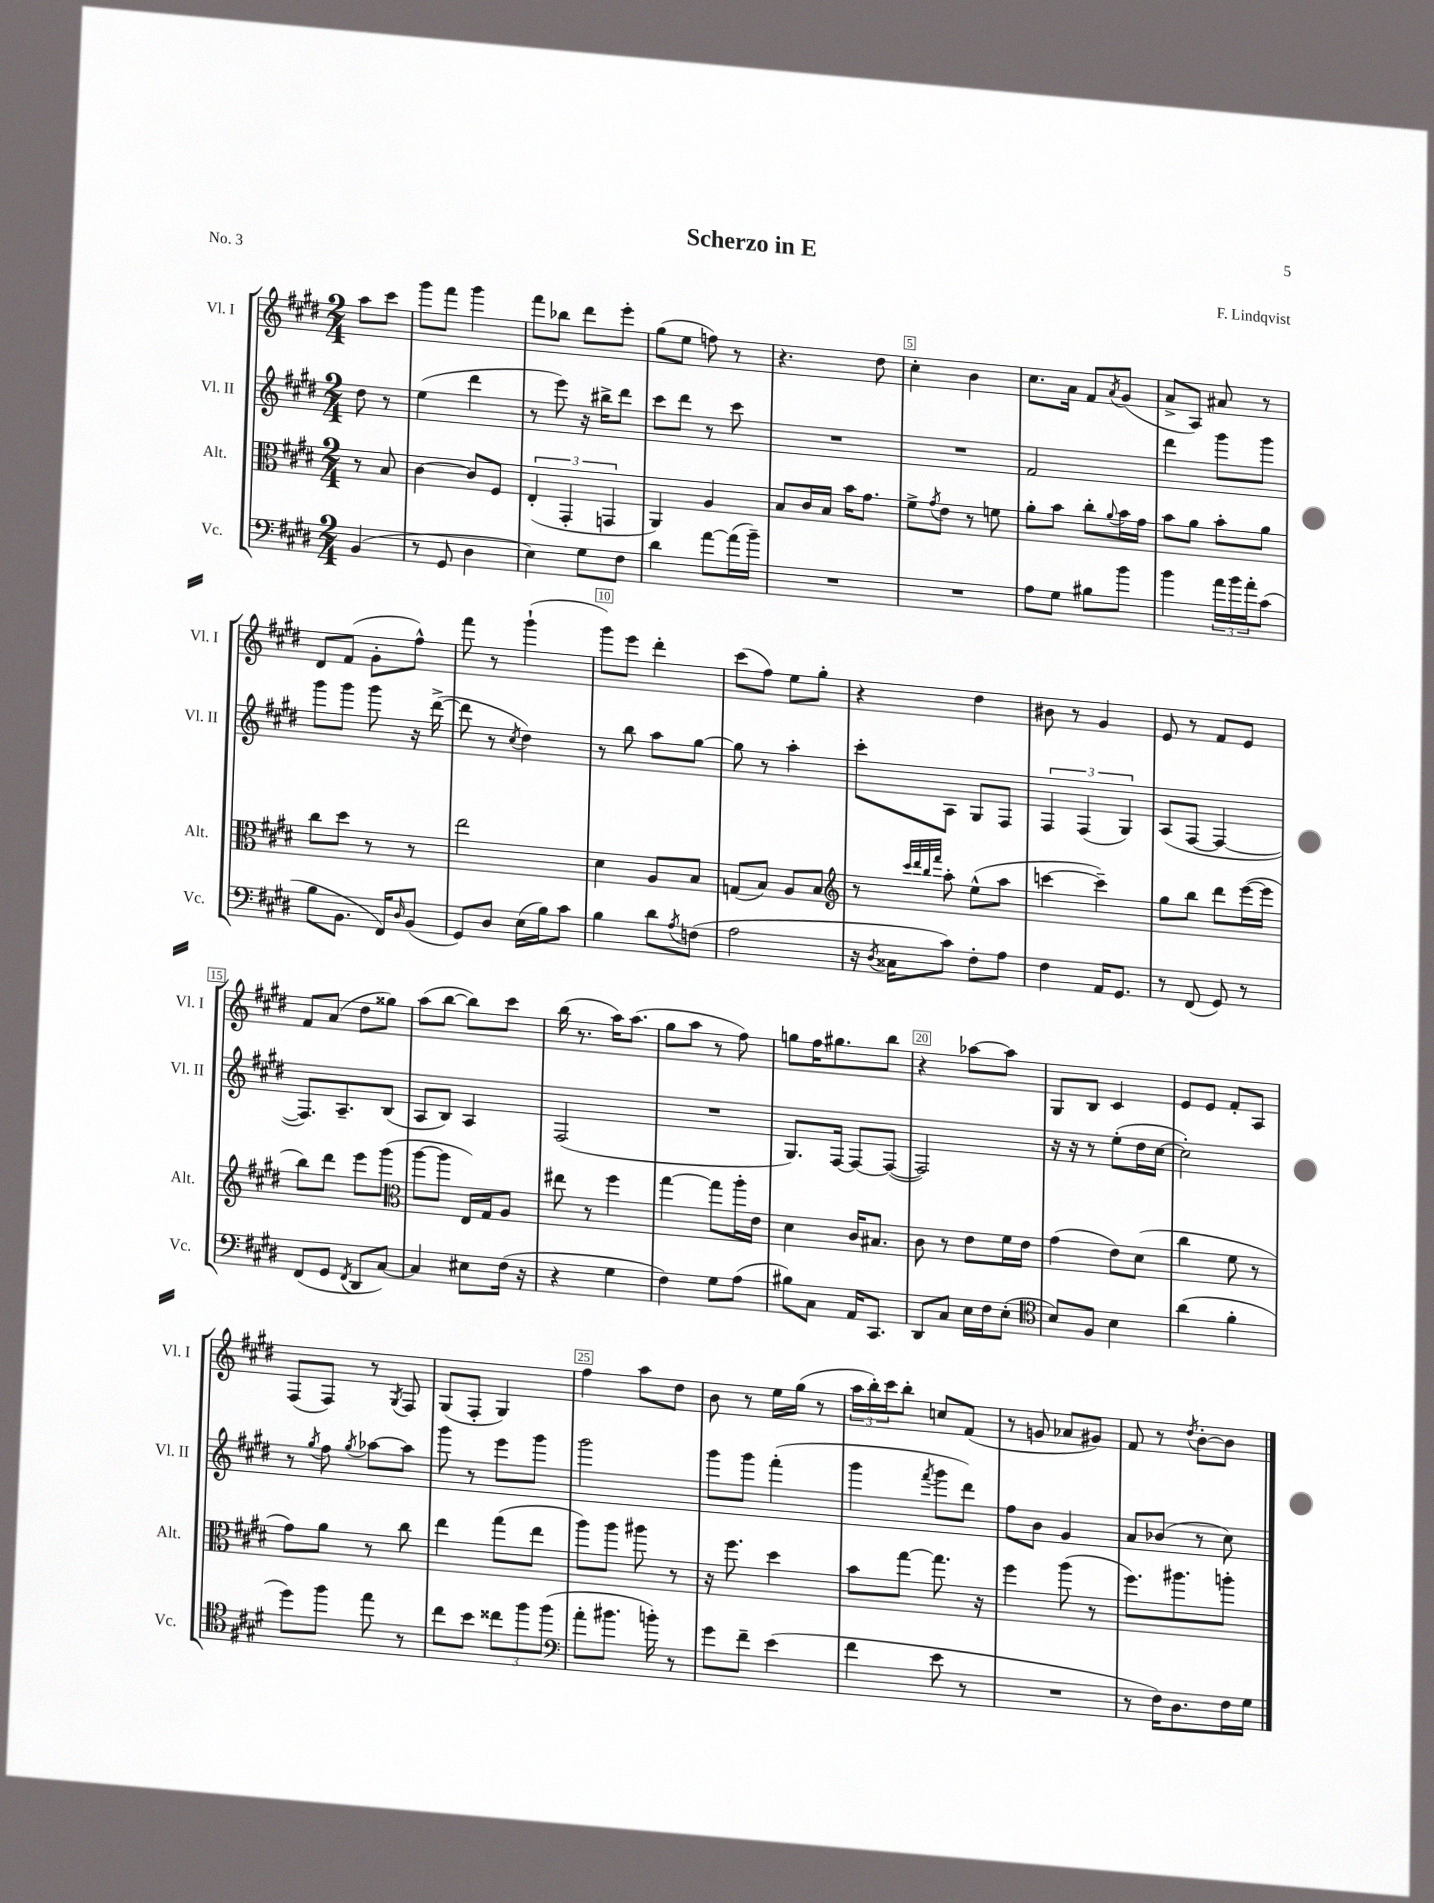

**kern	**kern	**kern	**kern
*staff4	*staff3	*staff2	*staff1
*clefF4	*clefC3	*clefG2	*clefG2
*k[f#c#g#d#]	*k[f#c#g#d#]	*k[f#c#g#d#]	*k[f#c#g#d#]
*M2/4	*M2/4	*M2/4	*M2/4
(4BB	8r	8dd#	8aa
.	8B	8r	8ccc#
=	=	=	=
8r	[4c#	(4ee	8ggg#
8GG#	.	.	8fff#
4D#	8c#]	4ddd#	4ggg#
.	8F#	.	.
=	=	=	=
4E)	(6E'	8r	8fff#
.	.	8eee)	8bb-
.	6GG#'	.	.
8G#	.	16r	8ddd#
.	.	16bb#^	.
.	6GG	.	.
8F#	.	8ddd#	8eee'
=	=	=	=
4d#	4AA)	8ccc#	(8gg#
.	.	8ddd#	8ee
[8a	4A	8r	8ff)
(16a]	.	8ccc#	8r
16b~)	.	.	.
=	=	=	=
2r	8B	2r	4.r
.	16c#	.	.
.	16B	.	.
.	16b	.	.
.	8.g#	.	.
.	.	.	8dd#
=	=	=	=
2r	8f#^	2r	4cc#'
.	8qg#	.	.
.	8e	.	.
.	8r	.	4b
.	8f	.	.
=	=	=	=
8A	8a'	2f#	8.cc#
8G#	8b	.	.
.	.	.	16a
8B#	8cc#'	.	8f#
.	8qqa	.	8qa
8b	16b	.	(8g#
.	16g#	.	.
=	=	=	=
4b	8b	4ddd#	8a^
.	8a	.	8A)
24a	8b'	8ggg#	8a#
24b	.	.	.
24a'	.	.	.
(8c#	8a	8ggg#	8r
=	=	=	=
8B	8cc#	8ggg#	8d#
8.BB	8dd#	8ggg#	(8f#
.	8r	8ggg#	8g#'
16FF#)	.	.	.
16qqD#	.	.	.
(8BB	8r	16r	8ff#^^)
.	.	([16ddd#^	.
=	=	=	=
8GG#)	2ee	8ddd#]	8fff#
8D#	.	8r	8r
.	.	8qcc#	.
(16E	.	4dd#)	(4ggg#`
16B)	.	.	.
8c#	.	.	.
=	=	=	=
4B	4d#	8r	8ggg#)
.	.	8bb	8eee
8d#	8A	8aa	4ddd#'
8qA	.	.	.
(8F	8B	[8gg#	.
=	=	=	=
2A	(8G	8gg#]	(8ccc#
.	8B)	8r	8ff#)
.	8A	4aa'	8ee
.	8B	.	8gg#'
=	=	=	=
*	*clefG2	*	*
16r	8r	8ccc#'	4r
8qD#	.	.	.
16C##	.	.	.
.	32qqccc#	.	.
.	32qqddd#	.	.
.	32qqbb	.	.
.	32qqfff#	.	.
8c#)	8aa'	8A	.
8F#'	(8ee^^	8G#	4dd#
8A	8aa	8F#	.
=	=	=	=
4F#	[4ccc	6F#	8b#
.	.	.	8r
.	.	(6F#	.
16AA	4ccc~])	.	4g#
8.GG#	.	.	.
.	.	6G#)	.
=	=	=	=
8r	8gg#	(8A	8e
(8FF#	8bb	[8F#	8r
8GG#)	8ddd#	4F#_	8f#
8r	([16eee	.	8e
.	16eee]	.	.
=	=	=	=
(8FF#	8bb)	8.F#])	8f#
8GG#	8ddd#	.	(8a
.	.	8.A~	.
8qFF#	.	.	.
8DD#	8eee	.	8dd#
[8C#)	(8ggg#	(8B	8gg##)
=	=	=	=
*	*clefC3	*	*
4C#]	[8aa	8A	(8aa
.	8aa]	8B)	[8bb
8E#	16E)	4A	8bb])
.	16G#	.	.
(16F#	8A	.	8ccc#
16r	.	.	.
=	=	=	=
4r	8ee#	(2F#	(16bb
.	.	.	8.r
.	8r	.	.
4G#	4ff#	.	16aa)
.	.	.	(8.aa
=	=	=	=
4F#)	[4gg#	2r	8gg#
.	.	.	8aa
8G#	8gg#]	.	8r
(8A	16aa'	.	8ff#)
.	16e	.	.
=	=	=	=
8B#)	4d#	8.G#)	8gg
8C#	.	.	16ff#
.	.	[16F#	8.gg#
16AA	16c#	8F#_	.
8.CC#	8.B#	.	.
.	.	(8F#_	8bb
=	=	=	=
8DD#	8c#	2F#])	4r
8C#	8r	.	.
16E	8e	.	[8aa-
16F#	.	.	.
(8E'	16f#	.	8aa-]
.	16e	.	.
=	=	=	=
*clefC4	*	*	*
8B)	(4g#	16r	8G#
.	.	16r	.
8F#	.	8r	8B
4B	8e)	(8ee'	4c#
.	(8d#	16dd#	.
.	.	[16cc#	.
=	=	=	=
(4a	4cc#	2cc#'])	8e
.	.	.	8e
4f#'	8f#	.	8f#'
.	8r	.	8A
=	=	=	=
8dd#)	8g#)	8r	(8F#
.	.	8qgg#	.
8ff#	8a	8ff#	8F#)
.	.	8qgg#	.
8ee	8r	[8aa-	8r
.	.	.	8qG#
8r	8cc#	8aa-]	8F#
=	=	=	=
8cc#	4ee	8ggg#	(8G#
8b	.	8r	8F#'
12cc##	(8gg#	8eee	4G#)
12ff#	.	.	.
.	8ee	8ggg#	.
(12ff#	.	.	.
=	=	=	=
*clefF4	*	*	*
8a'	8aa)	2ggg#	4ff#
8.b#	8aa	.	.
.	8aa#	.	8aa
16b')	.	.	.
8r	8r	.	8dd#
=	=	=	=
8g#	16r	8ggg#	8b
.	8.ff#	.	.
8f#~	.	8ggg#	8r
(4e	4dd#	(4fff#'	16ee
.	.	.	(16gg#
.	.	.	8r
=	=	=	=
4f#	8b	4ggg#	24aa
.	.	.	24bb')
.	.	.	24ccc#
.	[8gg#	.	8bb'
.	.	8qfff#	.
8e	8.gg#]	8ggg#	8cc
8r	.	8ddd#)	(8f#
.	16r	.	.
=	=	=	=
2r	4ff#	8ff#	8r
.	.	8b	8g
.	(8aa	4g#	8a-
.	8r	.	8g#)
=	=	=	=
8r	8.ff#)	8a	8f#
16F#)	.	(8b-	8r
8.D#	8.aa#	.	.
.	.	.	8qdd#
.	.	8r	[8b'
16F#	8aa'	8cc#)	8b]
16G#	.	.	.
==	==	==	==
*-	*-	*-	*-
